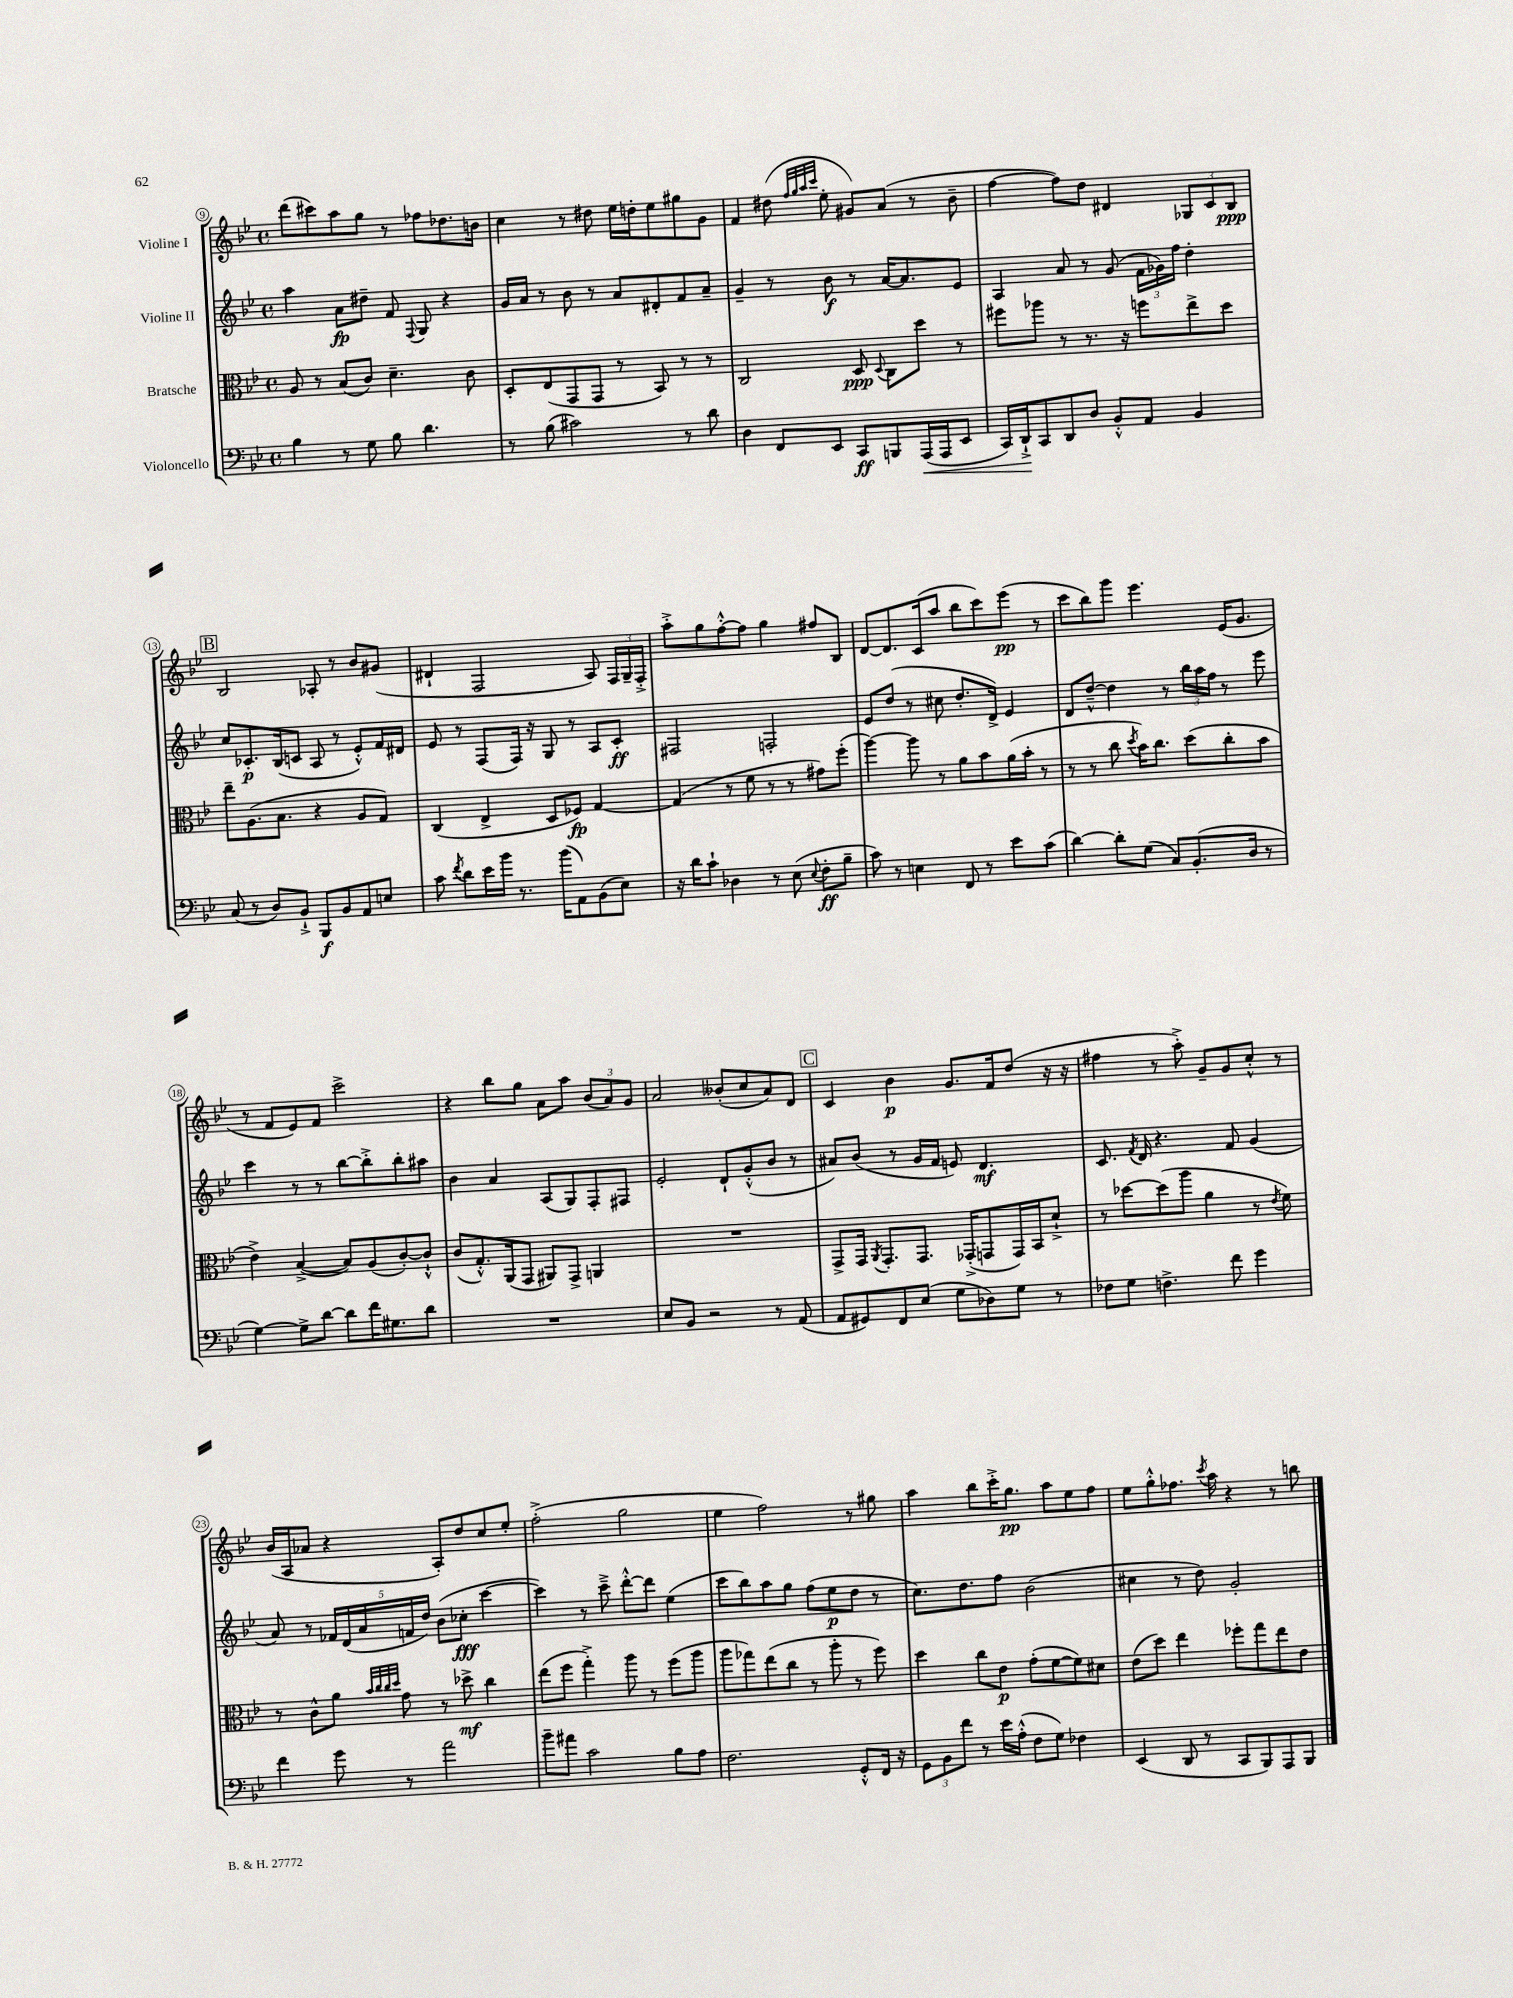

**kern	**dynam	**kern	**dynam	**kern	**dynam	**kern	**dynam
*part4	*part4	*part3	*part3	*part2	*part2	*part1	*part1
*staff4	*staff4	*staff3	*staff3	*staff2	*staff2	*staff1	*staff1
*I"Violoncello	*	*I"Bratsche	*	*I"Violine II	*	*I"Violine I	*
*clefF4	*	*clefC3	*	*clefG2	*	*clefG2	*
*k[b-e-]	*	*k[b-e-]	*	*k[b-e-]	*	*k[b-e-]	*
*M4/4	*	*M4/4	*	*M4/4	*	*M4/4	*
*met(c)	*	*met(c)	*	*met(c)	*	*met(c)	*
=9	=9	=9	=9	=9	=9	=9	=9
4B-\	.	8A/	.	4aa\	.	(8ddd\L	.
.	.	8r	.	.	.	8ccc#X\)	.
8r	.	(8B-/L	.	8a\L	fp	8aa\	.
8G\	.	8c/J)	.	8dd#X~\J	.	8gg\J	.
8B-\	.	4.d~\	.	8f/	.	8r	.
.	.	.	.	8qqF/	.	.	.
4.d\	.	.	.	8G/	.	8ff-X\L	.
.	.	.	.	4r	.	8.dd-X\	.
.	.	8c\	.	.	.	.	.
.	.	.	.	.	.	16bn\Jk	.
=10	=10	=10	=10	=10	=10	=10	=10
8r	.	8D'/L	.	16g/LL	.	4cc\	.
.	.	.	.	16a/JJ	.	.	.
(8B-\	.	(8E-/	.	8r	.	.	.
2c#X\)	.	8GG/	.	8b-\	.	8r	.
.	.	8GG/J	.	8r	.	8dd#X\	.
.	.	8r	.	8a/L	.	16ee-\LL	.
.	.	.	.	.	.	16ddn'\J	.
.	.	8BB-/)	.	8d#X'/	.	8ee-\	.
8r	.	8r	.	8f/	.	8gg#X\	.
8d\	.	8r	.	8a~/J	.	8g\J	.
=11	=11	=11	=11	=11	=11	=11	=11
4D\	.	2C/	.	4g~/	.	4f/	.
8FF/L	.	.	.	8r	.	(8dd#X\	.
.	.	.	.	.	.	32qqff/LLL	.
.	.	.	.	.	.	32qqgg/	.
.	.	.	.	.	.	32qqaa/	.
.	.	.	.	.	.	32qqccc/JJJ	.
8EE-/J	.	.	.	8b-\	f	8ee-'\	.
8CC/L	ff	8D/	ppp	8r	.	8g#X/L)	.
.	.	8qqD/	.	.	.	.	.
8BBBn/	.	8C\L	.	[16a/KL	.	(8a/J	.
.	.	.	.	8.a/]	.	.	.
!	!LO:HP:b	!	!	!	!	!	!
(16AAA/L	<	8dd\J	.	.	.	8r	.
16AAA/J	.	.	.	.	.	.	.
8EE-/J	.	8r	.	8e-/J	.	8b-~\	.
=12	=12	=12	=12	=12	=12	=12	=12
16CC/LL)	.	8ff#X\L	.	4A/	.	[4ff\	.
16DD`^/J	.	.	.	.	.	.	.
8CC/	[	8aa-X\J	.	.	.	.	.
8DD/	.	8r	.	8a/	.	8ff\L])	.
8D/J	.	8.r	.	8r	.	8dd\J	.
8BB-'^^/L	.	.	.	(8g/	.	4d#X/	.
.	.	16r	.	.	.	.	.
8AA/J	.	8ffn\L	.	24f\LL	.	.	.
.	.	.	.	24g-X\)	.	.	.
.	.	.	.	24ff\JJ	.	.	.
4BB-/	.	8ee-^\	.	4dd'\	.	12G-X/L	.
.	.	.	.	.	.	12c/	.
.	.	8dd\J	.	.	.	.	.
.	.	.	.	.	.	12B-/J	ppp
!!LO:LB:g=z
!!LO:REH:place=s1:t=B
=13	=13	=13	=13	=13	=13	=13	=13
(8C/	.	8ee-~\L	.	8cc/L	.	2B-/	.
8r	.	(8.A\	.	8.c-X'/	p	.	.
8D/L)	.	.	.	.	.	.	.
.	.	8.B-\J	.	(16B-/k	.	.	.
8BB-`^/J	.	.	.	8cn/J	.	.	.
8BBB-/L	f	4r	.	8A/	.	8A-X'/	.
8BB-/	.	.	.	8r	.	8r	.
8AA/	.	8A/L	.	8e-'^^/L)	.	8b-/L	.
8En/J	.	8G/J)	.	16f/L	.	(8g#X/J	.
.	.	.	.	16d#X/JJ	.	.	.
=14	=14	=14	=14	=14	=14	=14	=14
8c\	.	(4C/	.	8e-/	.	4d#X`/	.
8qf/	.	.	.	.	.	.	.
8d\L	.	.	.	8r	.	.	.
16e-\L	.	4E-^/	.	(8F/L	.	2F/	.
16b-\JJ	.	.	.	.	.	.	.
8.r	.	.	.	16F/Jk)	.	.	.
.	.	.	.	16r	.	.	.
.	.	8D/L	.	8G/	.	.	.
(16b-\KL	.	.	.	.	.	.	.
8AA\)	.	8F-X/J)	fp	8r	.	.	.
(8BB-\	.	[4G/	.	8A/L	.	8A/)	.
8E-\J)	.	.	.	8c'/J	ff	24F/LL	.
.	.	.	.	.	.	24G~/	.
.	.	.	.	.	.	24F'^/JJ	.
=15	=15	=15	=15	=15	=15	=15	=15
16r	.	(4G/]	.	2F#X/	.	8aa'^\L	.
16d\KL	.	.	.	.	.	.	.
8c`\J	.	.	.	.	.	8gg\	.
4D-X\	.	8r	.	.	.	[8ff'^^\	.
.	.	8f\	.	.	.	8ff\J]	.
8r	.	8r	.	2Fn'/	.	4gg\	.
(8E-\	.	8r	.	.	.	.	.
8qqE-/	.	.	.	.	.	.	.
8F'\L	ff	8g#X\L)	.	.	.	8ff#X/L	.
8B-~\J	.	(8ff'\J	.	.	.	8B-/J	.
=16	=16	=16	=16	=16	=16	=16	=16
8c\)	.	[4aa\)	.	8e-/L	.	[8d/L	.
8r	.	.	.	(8dd/J	.	8.d/]	.
4En\	.	8aa\]	.	8r	.	.	.
.	.	.	.	.	.	(16c/k	.
.	.	8r	.	8cc#X\	.	8aa/J	.
8FF/	.	8a\L	.	8.dd'/L	.	8bb-\L	.
8r	.	8b-\	.	.	.	8ccc\)	.
.	.	.	.	16d^/Jk)	.	.	.
8e-\L	.	(16a\L	.	4e-/	.	(8eee-\J	pp
.	.	16b-'\JJ	.	.	.	.	.
(8c\J	.	8r	.	.	.	8r	.
=17	=17	=17	=17	=17	=17	=17	=17
[4d\)	.	8r	.	8d/L	.	8ccc\L	.
.	.	8r	.	[8dd~^^/J	.	8bb-\)	.
8d'\L]	.	8cc\	.	4dd\]	.	8ggg\J	.
.	.	8qdd/	.	.	.	.	.
(8G\J	.	16b-\KL)	.	.	.	4.eee-\	.
.	.	8.cc\J	.	.	.	.	.
8C/L)	.	.	.	8r	.	.	.
(8.BB-'/	.	(8dd\L	.	24bb-\LL	.	.	.
.	.	.	.	24aa\	.	.	.
.	.	.	.	24ff\JJ	.	.	.
.	.	8cc'\	.	8r	.	(16e-/KL	.
16D/Jk	.	.	.	.	.	8.g/J	.
8r	.	8b-\J	.	8eee-\	.	.	.
!!LO:LB:g=z
=18	=18	=18	=18	=18	=18	=18	=18
[4G\)	.	4e-^\)	.	4ccc\	.	8r	.
.	.	.	.	.	.	8f/L	.
8G^\L]	.	([4B-^/	.	8r	.	8e-/)	.
[8d\J	.	.	.	8r	.	8f/J	.
8d\L]	.	8B-/L])	.	[8bb-\L	.	2ccc^\	.
16f\K	.	(8A/	.	8bb-'^\]	.	.	.
8.G#X\	.	.	.	.	.	.	.
.	.	[8c'/)	.	8bb-'\	.	.	.
8d\J	.	8c`^^/J]	.	8aa#X\J	.	.	.
=19	=19	=19	=19	=19	=19	=19	=19
1r	.	(8c/L	.	4b-\	.	4r	.
.	.	8.G'^^/)	.	.	.	.	.
.	.	.	.	4a/	.	8bb-\L	.
.	.	(16AA/k	.	.	.	.	.
.	.	8GG/J	.	.	.	8gg\J	.
.	.	8AA#X/L)	.	(8A/L	.	8a\L	.
.	.	8GG^/J	.	8G/)	.	8aa\J	.
.	.	4AAn/	.	8F'/	.	(12b-/L	.
.	.	.	.	.	.	12a/)	.
.	.	.	.	8F#X/J	.	.	.
.	.	.	.	.	.	12g/J	.
=20	=20	=20	=20	=20	=20	=20	=20
8E-/L	.	1r	.	2e-'/	.	2a/	.
8BB-/J	.	.	.	.	.	.	.
2r	.	.	.	.	.	.	.
.	.	.	.	8d`/L	.	(8b--X'/L	.
.	.	.	.	(8g'^^/	.	8cc/	.
8r	.	.	.	8b-/J	.	8a/)	.
(8AA/	.	.	.	8r	.	8d/J	.
!!LO:REH:place=s1:t=C
=21	=21	=21	=21	=21	=21	=21	=21
8AA/L	.	8GG^/L	.	8a#X/L)	.	4c/	.
8GG#X/)	.	16GG/Jk	.	(8b-/J	.	.	.
.	.	8qAA/	.	.	.	.	.
.	.	8.GG'/L	.	.	.	.	.
8FF/	.	.	.	8r	.	4b-\	p
(8E-/J	.	8.GG/J	.	16g/LL	.	.	.
.	.	.	.	16f/JJ	.	.	.
8G\L	.	.	.	8en/)	.	8.g/L	.
.	.	(16GG-X'^/KL	.	.	.	.	.
8D-X\)	.	8GGn/	.	4.d/	mf	.	.
.	.	.	.	.	.	16f/k	.
8G\J	.	16GG/L)	.	.	.	(8dd/J	.
.	.	16BB-/J	.	.	.	.	.
8r	.	8d`^/J	.	.	.	16r	.
.	.	.	.	.	.	16r	.
=22	=22	=22	=22	=22	=22	=22	=22
8F-X\L	.	8r	.	8.c/	.	4ff#X\	.
8G\J	.	[8dd-X\L	.	.	.	.	.
.	.	.	.	8qf/	.	.	.
.	.	.	.	16d/	.	.	.
4.Fn^\	.	(8dd-\]	.	4.r	.	8r	.
.	.	8aa\J	.	.	.	8aa'^\)	.
.	.	4a\	.	.	.	8g~/L	.
8f\	.	.	.	8f/	.	8g/	.
4g\	.	8r	.	(4g/	.	8cc'^^/J	.
.	.	8qe-/	.	.	.	.	.
.	.	8f\)	.	.	.	8r	.
!!LO:LB:g=z
=23	=23	=23	=23	=23	=23	=23	=23
4f\	.	8r	.	8a/)	.	(16b-/LL	.
.	.	.	.	.	.	16A/J	.
.	.	8c^^\L	.	8r	.	8a-X/J	.
8g\	.	8a\J	.	20f-X/LL	.	4r	.
.	.	.	.	(20d/	.	.	.
.	.	.	.	20a/	.	.	.
.	.	32qqb-/LLL	.	.	.	.	.
.	.	32qqcc/	.	.	.	.	.
.	.	32qqcc/	.	.	.	.	.
.	.	32qqdd/JJJ	.	.	.	.	.
8r	.	8g\	.	.	.	.	.
.	.	.	.	20fn/	.	.	.
.	.	.	.	20dd/JJ)	.	.	.
2a\	.	8r	.	(8b-\L	.	8A'/L)	.
.	.	8dd-X^\	mf	8cc-X'\J	fff	8dd/	.
.	.	4cc\	.	[4ccc\	.	8cc/	.
.	.	.	.	.	.	8ee-'/J	.
=24	=24	=24	=24	=24	=24	=24	=24
8b-~\L	.	(8ee-\L	.	4ccc\])	.	(2ff'^\	.
8a#X\J	.	8ff\J	.	.	.	.	.
2c\	.	4gg'^\)	.	8r	.	.	.
.	.	.	.	8ccc~^\	.	.	.
.	.	8aa\	.	[8ddd'^^\L	.	2gg\	.
.	.	8r	.	8ddd\J]	.	.	.
8B-\L	.	(8ff\L	.	(4ee-\	.	.	.
8A\J	.	8aa\J	.	.	.	.	.
=25	=25	=25	=25	=25	=25	=25	=25
2.F\	.	8aa\L	.	8ccc\L	.	4ee-\	.
.	.	8gg-X\)	.	8bb-\)	.	.	.
.	.	(8ee-\	.	8aa\	.	2ff\)	.
.	.	8cc\J	.	8gg\J	.	.	.
.	.	8r	.	(8ff\L	.	.	.
.	.	8aa'\	.	8ee-\	p	.	.
8GG'^^/L	.	8r	.	8dd\J	.	8r	.
16FF/Jk	.	8ff\)	.	8r	.	8gg#X\	.
16r	.	.	.	.	.	.	.
=26	=26	=26	=26	=26	=26	=26	=26
12GG\L	.	4dd\	.	8.cc\L)	.	4aa\	.
12BB-\	.	.	.	.	.	.	.
12f\J	.	.	.	.	.	.	.
.	.	.	.	8.dd\	.	.	.
8r	.	8cc\L	.	.	.	8bb-\L	.
16e-\LL	.	8e-\J	p	8ff\J	.	16ccc'^\K	.
(16A'^^\JJ	.	.	.	.	.	8.gg\J	pp
8F\L	.	(8g'\L	.	(2b-\	.	.	.
8G\J)	.	[8f\	.	.	.	8aa\L	.
4F-X\	.	8f\])	.	.	.	8ee-\	.
.	.	8d#X\J	.	.	.	8ff\J	.
=27	=27	=27	=27	=27	=27	=27	=27
(4EE-/	.	(8e-\L	.	4cc#X\	.	8ee-\L	.
.	.	8dd\J)	.	.	.	8gg'^^\	.
8DD/	.	4ee-\	.	8r	.	8.ff-X\J	.
8r	.	.	.	8dd\)	.	.	.
.	.	.	.	.	.	8qccc/	.
.	.	.	.	.	.	16aa\	.
8CC/L	.	8ff-X'\L	.	2g'/	.	4r	.
8BBB-/)	.	8gg\	.	.	.	.	.
8AAA/	.	8ee-\	.	.	.	8r	.
8BBB-/J	.	8e-\J	.	.	.	8bbn\	.
==	==	==	==	==	==	==	==
*-	*-	*-	*-	*-	*-	*-	*-
